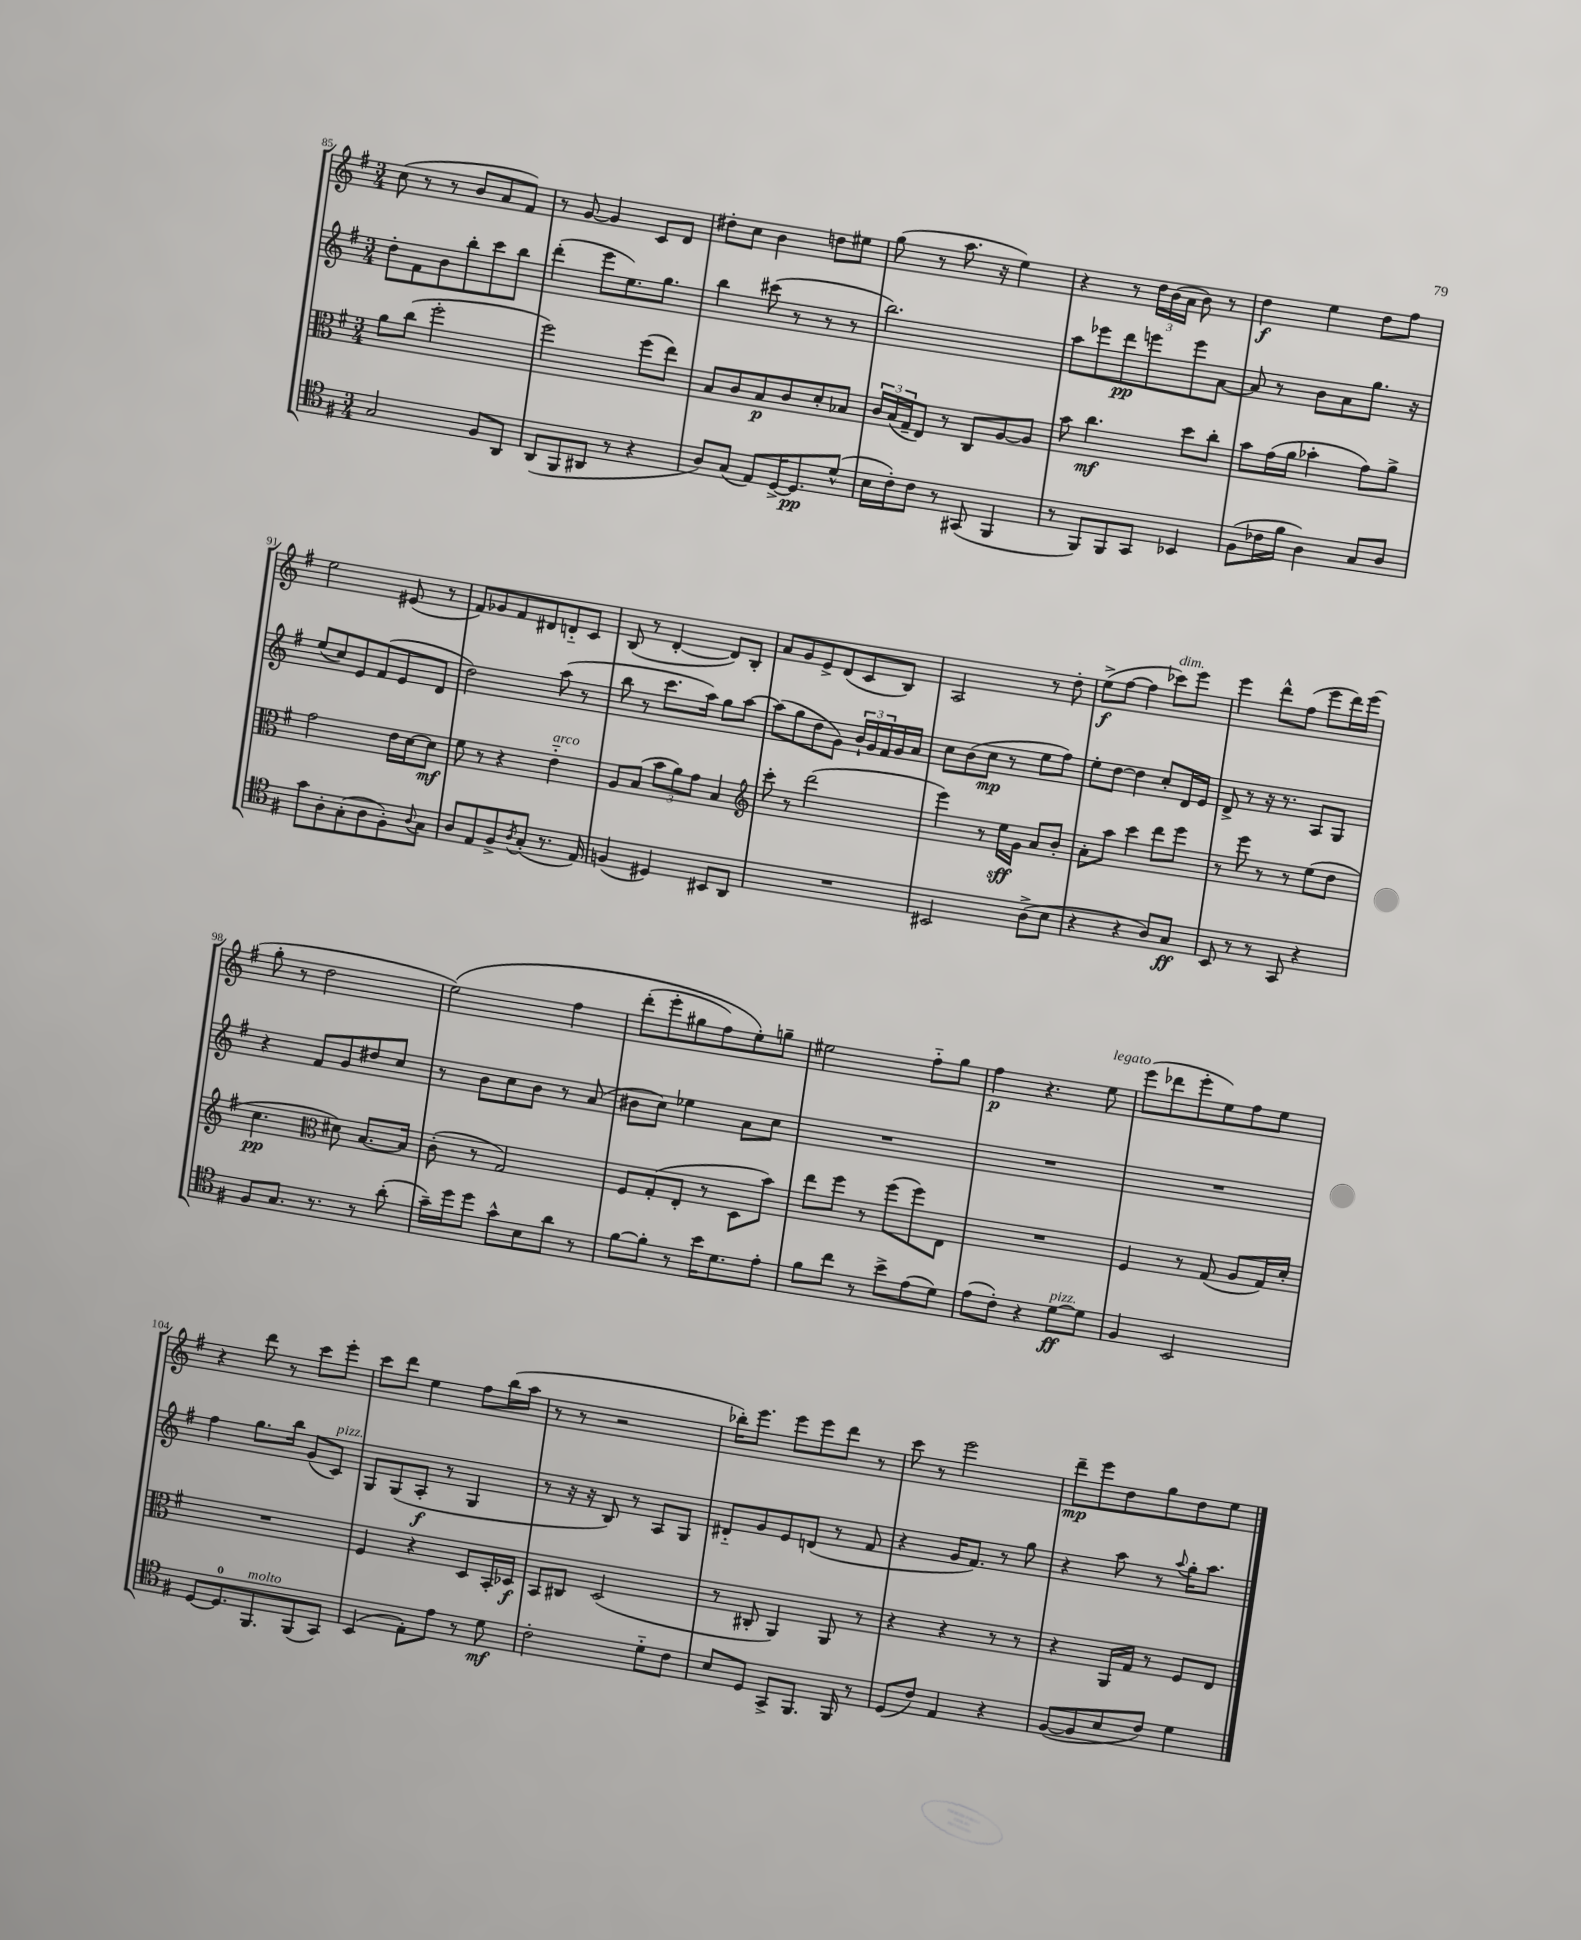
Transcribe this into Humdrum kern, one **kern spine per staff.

**kern	**dynam	**kern	**dynam	**kern	**dynam	**kern	**dynam
*part4	*part4	*part3	*part3	*part2	*part2	*part1	*part1
*staff4	*staff4	*staff3	*staff3	*staff2	*staff2	*staff1	*staff1
*clefC4	*	*clefC3	*	*clefG2	*	*clefG2	*
*k[f#]	*	*k[f#]	*	*k[f#]	*	*k[f#]	*
*M3/4	*	*M3/4	*	*M3/4	*	*M3/4	*
=85	=85	=85	=85	=85	=85	=85	=85
2G/	.	8a\L	.	8dd'\L	.	(8cc\	.
.	.	(8cc\J	.	8f#\	.	8r	.
.	.	2ff#'\	.	8b\	.	8r	.
.	.	.	.	8bb'\	.	8b/L	.
8F#/L	.	.	.	8ccc\	.	8a/	.
8AA/J	.	.	.	8bb\J	.	8f#/J)	.
=86	=86	=86	=86	=86	=86	=86	=86
(8AA/L	.	2ff#\)	.	(4ddd'\	.	8r	.
8FF#/	.	.	.	.	.	[8g/	.
8AA#X/J	.	.	.	8eee\L	.	4g/]	.
8r	.	.	.	8.ee\)	.	.	.
4r	.	(8ff#\L	.	.	.	8c/L	.
.	.	.	.	8.gg\J	.	.	.
.	.	8ee\J)	.	.	.	8d/J	.
=87	=87	=87	=87	=87	=87	=87	=87
8A/L)	.	8B/L	.	4bb\	.	8dd#X'\L	.
(8G/J	.	8c/	.	.	.	8cc\J	.
8E/L)	.	8B/	p	(8ccc#X\	.	4b\	.
[16D^/K	.	8c/	.	8r	.	.	.
8.D/]	pp	.	.	.	.	.	.
.	.	8d'/	.	8r	.	8ddn\L	.
(8d^^/J	.	8B-X/J	.	8r	.	8ee#X\J	.
=88	=88	=88	=88	=88	=88	=88	=88
16B\LL	.	24c/LL	.	2.bb\)	.	(8gg\	.
.	.	(24B/	.	.	.	.	.
16c'\J)	.	.	.	.	.	.	.
.	.	24G~/J	.	.	.	.	.
8c\J	.	8E/J)	.	.	.	8r	.
8r	.	8r	.	.	.	8.aa\	.
(8GG#X/	.	8C/L	.	.	.	.	.
.	.	.	.	.	.	16r	.
4FF#/	.	[8A/	.	.	.	4ee\)	.
.	.	8A/J]	.	.	.	.	.
=89	=89	=89	=89	=89	=89	=89	=89
8r	.	8b\	.	8aa\L	.	4r	.
8FF#/L)	.	4.cc\	mf	8eee-X\	.	.	.
8FF#/	.	.	.	8ddd\	pp	8r	.
8GG/J	.	.	.	8eeen\	.	24dd\LL	.
.	.	.	.	.	.	(24b\	.
.	.	.	.	.	.	24a\JJ	.
4BB-X/	.	8dd\L	.	8eee\	.	8b\)	.
.	.	8cc'\J	.	[8a\J	.	8r	.
=90	=90	=90	=90	=90	=90	=90	=90
(8F#\L	.	8b\L	.	8a/]	.	4dd\	f
16c-X\L	.	(16g\L	.	8r	.	.	.
16f#\JJ	.	16a\JJ	.	.	.	.	.
4A\)	.	4b-X'\	.	8b\L	.	4ee\	.
.	.	.	.	8a\	.	.	.
8G/L	.	8g\L)	.	8.gg\J	.	8dd\L	.
8A/J	.	8a^\J	.	.	.	8ff#\J	.
.	.	.	.	16r	.	.	.
!!LO:LB:g=z
=91	=91	=91	=91	=91	=91	=91	=91
8g\L	.	2g\	.	(8ee/L	.	2ee\	.
8A'\	.	.	.	8cc/)	.	.	.
(8G'\	.	.	.	8e/	.	.	.
8A\	.	.	.	(8f#/	.	.	.
8F#'\)	.	16e\LL	.	8e/	.	(8e#X/	.
.	.	[16d\J	.	.	.	.	.
8qqA/	.	.	.	.	.	.	.
8G\J	.	8d\J]	mf	8d/J	.	8r	.
=92	=92	=92	=92	=92	=92	=92	=92
8A/L	.	8f#\	.	2dd\)	.	8f#/L)	.
8E/	.	8r	.	.	.	8g-X/	.
8F#^/	.	4r	.	.	.	8f#/	.
8qA/	.	.	.	.	.	.	.
(8G'/J	.	.	.	.	.	8d#X/	.
!	!	!LO:TX:a:i:t=arco	!	!	!	!	!
8.r	.	4e\	.	(8aa\	.	8dn/	.
.	.	.	.	8r	.	8c/J	.
16E/)	.	.	.	.	.	.	.
=93	=93	=93	=93	=93	=93	=93	=93
(4Fn/	.	8A/L	.	8bb\	.	(8B/	.
.	.	(8B/J	.	8r	.	8r	.
4D#X/)	.	12b\L	.	8.ccc\L	.	[4d'/	.
.	.	12a\)	.	.	.	.	.
.	.	12g\J	.	.	.	.	.
.	.	.	.	16aa\Jk)	.	.	.
8BB#X/L	.	4B/	.	8gg\L	.	8d/L])	.
8AA/J	.	.	.	[8aa\J	.	8B'/J	.
=94	=94	=94	=94	=94	=94	=94	=94
*	*	*clefG2	*	*	*	*	*
2.r	.	8ccc'\	.	(8aa\L]	.	8a/L	.
.	.	8r	.	8gg\	.	8g/	.
.	.	(2ddd\	.	8dd\	.	8e^/	.
.	.	.	.	8g\J)	.	(8d/	.
.	.	.	.	24b`/LL	.	8c/	.
.	.	.	.	24g/	.	.	.
.	.	.	.	24f#/	.	.	.
.	.	.	.	16g/	.	8B/J)	.
.	.	.	.	16a/JJ	.	.	.
=95	=95	=95	=95	=95	=95	=95	=95
2BB#X/	.	4eee\)	.	8cc\L	.	2A/	.
.	.	.	.	(8b\	.	.	.
.	.	8r	.	8cc\J	mp	.	.
.	.	16ee\LL	sff	8r	.	.	.
.	.	16g\JJ	.	.	.	.	.
(8A^\L	.	8a/L	.	8ee\L	.	8r	.
8B\J	.	8b'/J	.	8ff#\J)	.	8dd'\	.
=96	=96	=96	=96	=96	=96	=96	=96
4r	.	8a'\L	.	8ee'\L	.	(8ee^\L	f
.	.	8aa\J	.	[8dd\J	.	[8ff#\J	.
4r	.	4ccc\	.	4dd\]	.	4ff#\]	.
!	!	!	!	!	!	!LO:TX:a:i:t=dim.	!
8A/L)	.	8ddd\L	.	8cc'/L	.	8ccc-X\L)	.
8G/J	ff	8eee\J	.	16d/L	.	8eee\J	.
.	.	.	.	16e/JJ	.	.	.
=97	=97	=97	=97	=97	=97	=97	=97
8BB/	.	8r	.	8d^/	.	4eee\	.
8r	.	8eee\	.	8r	.	.	.
8r	.	8r	.	16r	.	8ddd^^\L	.
.	.	.	.	8.r	.	.	.
8GG/	.	8r	.	.	.	(8ff#\J	.
4r	.	(8ee\L	.	8A/L	.	8eee\L	.
.	.	8dd\J	.	8G/J	.	16ddd\L)	.
.	.	.	.	.	.	(16eee\JJ	.
!!LO:LB:g=z
=98	=98	=98	=98	=98	=98	=98	=98
8F#/L	.	4.cc\	pp	4r	.	8gg'\	.
8.G/J	.	.	.	.	.	8r	.
.	.	.	.	8f#/L	.	2dd\	.
8.r	.	.	.	.	.	.	.
*	*	*clefC3	*	*	*	*	*
.	.	8d#X\)	.	8g/	.	.	.
8r	.	[8.B/L	.	8dd#X/	.	.	.
(8a'\	.	.	.	8cc/J	.	.	.
.	.	16B/Jk]	.	.	.	.	.
=99	=99	=99	=99	=99	=99	=99	=99
16g~\LL)	.	(8c'\	.	8r	.	(2ee\)	.
16dd\J	.	.	.	.	.	.	.
8dd\J	.	8r	.	8b\L	.	.	.
8g^^\L	.	2G/)	.	8cc\	.	.	.
8B\	.	.	.	8b\J	.	.	.
8a\J	.	.	.	8r	.	4ff#\	.
8r	.	.	.	(8a/	.	.	.
=100	=100	=100	=100	=100	=100	=100	=100
[8f#\L	.	8F#/L	.	8b#X\L	.	(8ddd'\L	.
8f#'\J]	.	(8G'/	.	8cc\J)	.	8eee'\	.
8r	.	8E'/J	.	4ee-X\	.	8gg#X\	.
16b\KL	.	8r	.	.	.	8ff#\)	.
8.d\	.	.	.	.	.	.	.
.	.	8D\L	.	8a\L	.	8ee'\)	.
8e'\J	.	8b\J)	.	8cc\J	.	8ggn~\J	.
=101	=101	=101	=101	=101	=101	=101	=101
8f#\L	.	8ee\L	.	2.r	.	2ee#X\	.
8cc\J	.	8ff#\J	.	.	.	.	.
8r	.	8r	.	.	.	.	.
8b^\L	.	(8ff#\L	.	.	.	.	.
(8e\	.	8ff#\)	.	.	.	8ff#\L	.
8d\J)	.	8E\J	.	.	.	8gg\J	.
=102	=102	=102	=102	=102	=102	=102	=102
(8e\L	.	2.r	.	2.r	.	4ff#\	p
8c'\J)	.	.	.	.	.	.	.
4r	.	.	.	.	.	4.r	.
!LO:TX:a:i:t=pizz.	!	!	!	!	!	!	!
[8d\L	ff	.	.	.	.	.	.
!	!	!	!	!	!	!LO:TX:a:i:t=legato	!
8d\J]	.	.	.	.	.	8ee\	.
=103	=103	=103	=103	=103	=103	=103	=103
4F#/	.	4F#/	.	2.r	.	(8eee\L	.
.	.	.	.	.	.	8ddd-X\	.
2BB/	.	8r	.	.	.	8eee'\	.
.	.	(8G/	.	.	.	8ee\)	.
.	.	8A/L	.	.	.	8ff#\	.
.	.	16G/L)	.	.	.	8ee\J	.
.	.	16d'/JJ	.	.	.	.	.
!!LO:LB:g=z
=104	=104	=104	=104	=104	=104	=104	=104
[8D/L	.	2.r	.	4ff#\	.	4r	.
8.D/]	.	.	.	.	.	.	.
.	.	.	.	8.gg\L	.	8ddd\	.
!LO:TX:a:i:t=molto	!	!	!	!	!	!	!
8.FF#/	.	.	.	.	.	.	.
.	.	.	.	.	.	8r	.
.	.	.	.	16bb\Jk	.	.	.
(8FF#/	.	.	.	(8g/L	.	8ccc\L	.
!	!	!	!	!LO:TX:a:i:t=pizz.	!	!	!
8GG/J)	.	.	.	8c/J)	.	8eee'\J	.
=105	=105	=105	=105	=105	=105	=105	=105
(4BB/	.	4F#/	.	8G/L	.	8ccc\L	.
.	.	.	.	(8G/	.	8ddd\J	.
8E'\L)	.	4r	.	8A'/J	f	4ee\	.
8e\J	.	.	.	8r	.	.	.
8r	.	8D/L	.	4G/	.	8ff#\L	.
8d\	mf	16BB'/L	.	.	.	(16bb\L	.
.	.	16D-X/JJ	f	.	.	16aa\JJ	.
=106	=106	=106	=106	=106	=106	=106	=106
2c'\	.	8BB/L	.	8r	.	8r	.
.	.	8C#X/J	.	16r	.	8r	.
.	.	.	.	16r	.	.	.
.	.	(2D/	.	8B/)	.	2r	.
.	.	.	.	8r	.	.	.
8d\L	.	.	.	8A/L	.	.	.
8c\J	.	.	.	8G/J	.	.	.
=107	=107	=107	=107	=107	=107	=107	=107
8B/L	.	8r	.	8d#X/L	.	16bb-X'\KL)	.
.	.	.	.	.	.	8.eee\J	.
8D/J	.	8C#X'/	.	8g/	.	.	.
8GG^/L	.	4AA/)	.	8e/	.	8eee\L	.
8.FF#/J	.	.	.	(8dn/J	.	8eee\	.
.	.	8AA/	.	8r	.	8ddd\J	.
16FF#/	.	.	.	.	.	.	.
8r	.	8r	.	8f#/	.	8r	.
=108	=108	=108	=108	=108	=108	=108	=108
(8D/L	.	4r	.	4r	.	8ccc\	.
8c/J)	.	.	.	.	.	8r	.
4E/	.	4r	.	16g/KL	.	2eee\	.
.	.	.	.	8.f#/J)	.	.	.
4r	.	8r	.	8r	.	.	.
.	.	8r	.	8gg\	.	.	.
=109	=109	=109	=109	=109	=109	=109	=109
([8F#/L	.	4r	.	4r	.	8ddd~\L	mp
8F#/]	.	.	.	.	.	8eee\	.
8B/	.	16AA/LL	.	8aa\	.	8dd\	.
.	.	16G/JJ	.	.	.	.	.
8c/J)	.	8r	.	8r	.	8gg\	.
.	.	.	.	8qqaa/	.	.	.
4d\	.	8F#/L	.	16gg'\KL	.	8dd\	.
.	.	.	.	8.aa\J	.	.	.
.	.	8E/J	.	.	.	8ee\J	.
==	==	==	==	==	==	==	==
*-	*-	*-	*-	*-	*-	*-	*-
